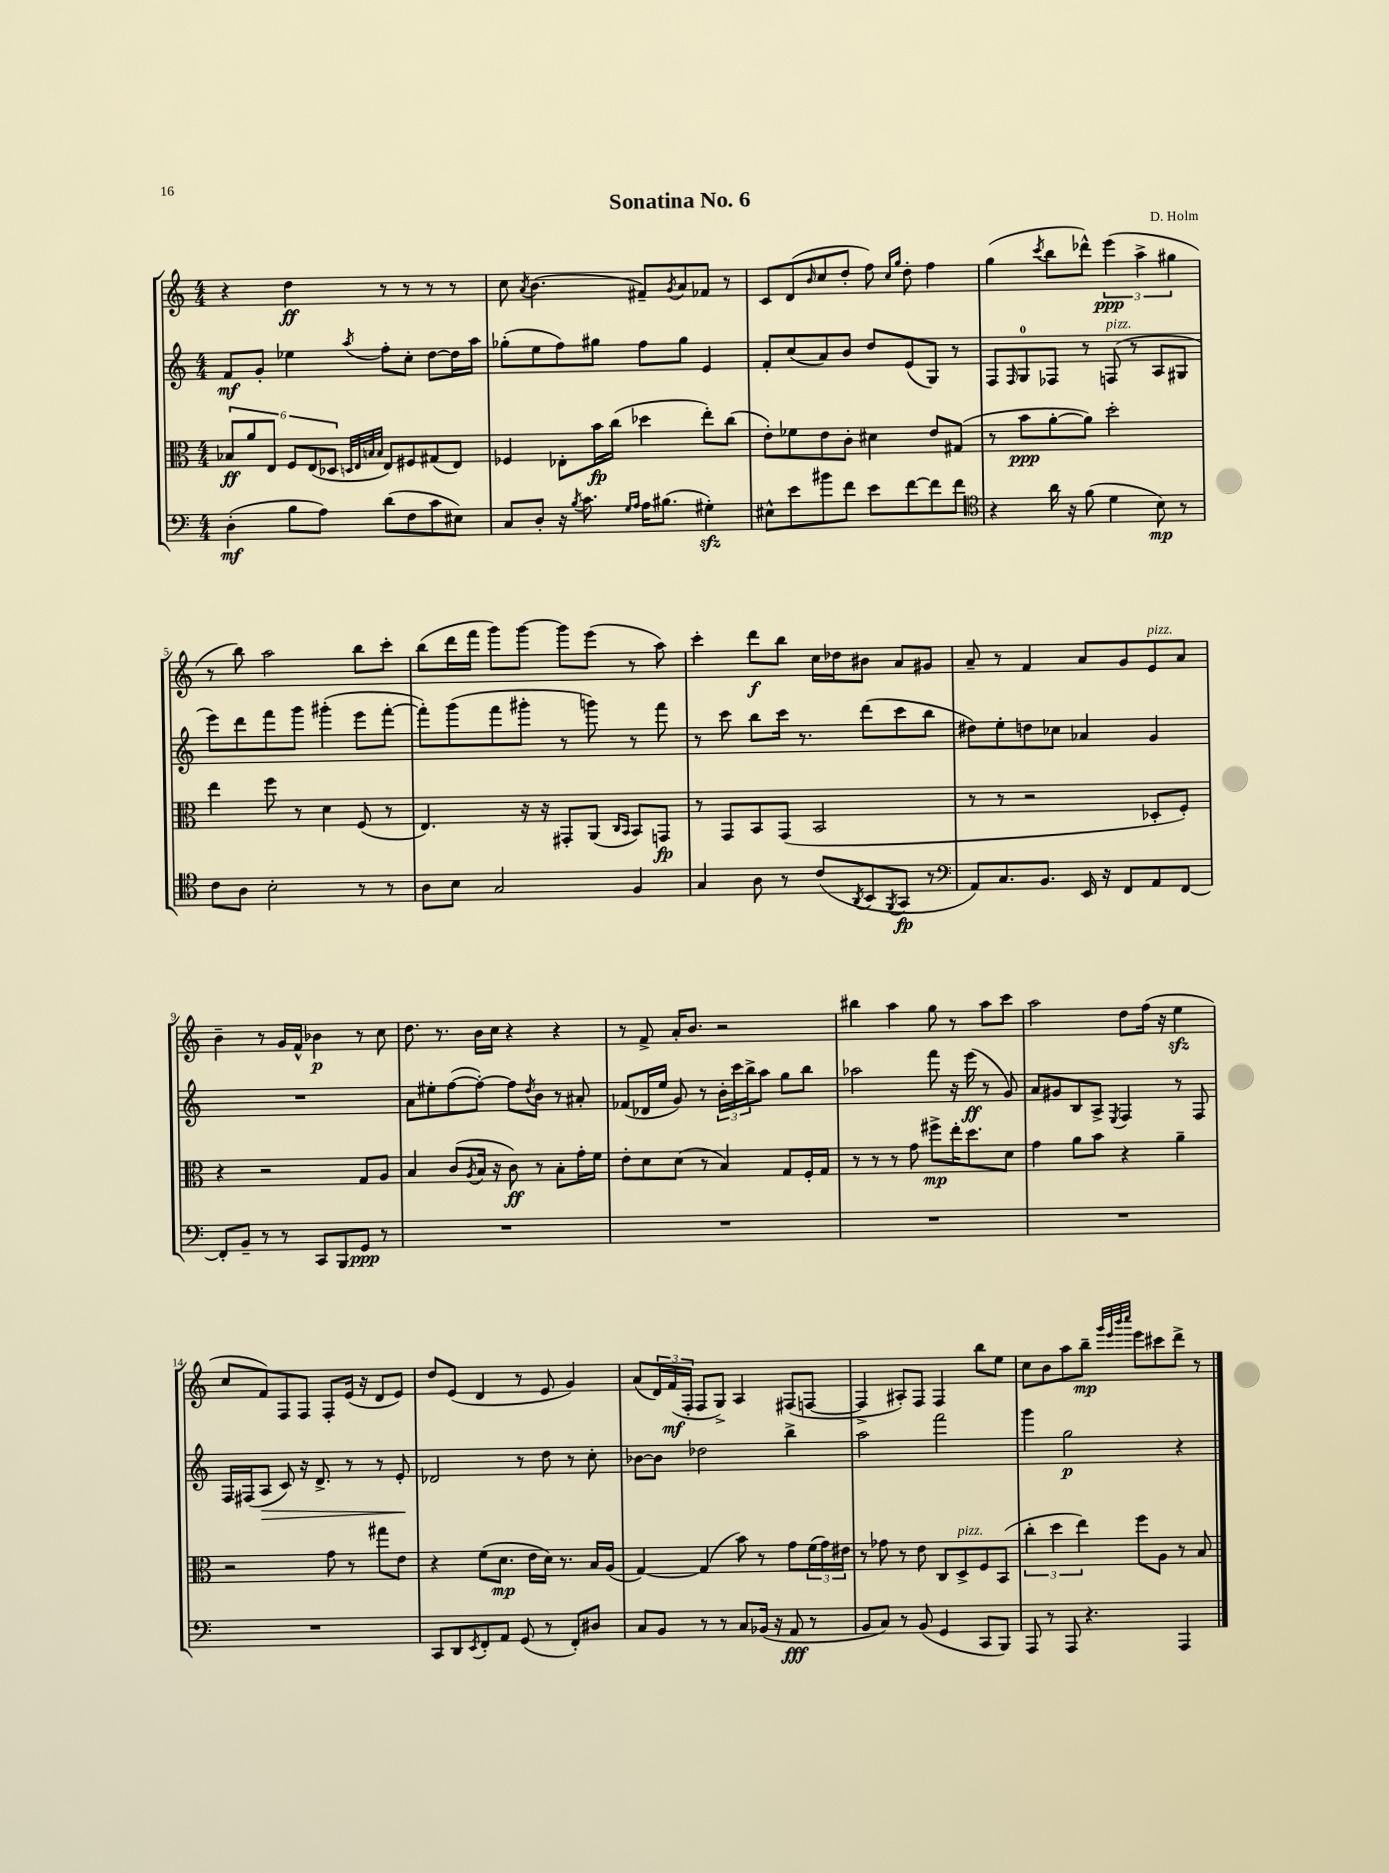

**kern	**kern	**kern	**kern
*staff4	*staff3	*staff2	*staff1
*clefF4	*clefC3	*clefG2	*clefG2
*k[]	*k[]	*k[]	*k[]
*M4/4	*M4/4	*M4/4	*M4/4
(4D'\	12B-/L	8f/L	4r
.	12a/	.	.
.	.	8g'/J	.
.	12E/J	.	.
8B\L	12F/L	4ee-\	4dd\
.	(12E/	.	.
8A\J)	.	.	.
.	12D-/J	.	.
.	32qqD/LLL	.	.
.	32qqE/	.	.
.	32qqB/	.	.
.	32qqB/JJJ	8qaa/	.
(8d\L	8E/L)	8ff'\L	8r
8F\	8F#/	8cc'\J	8r
8c\	(8G#/	[8dd\L	8r
8E#\J)	8E/J)	16dd\]L	8r
.	.	16aa\JJ	.
=	=	=	=
8C/L	4F-/	(8gg-'\L	8cc\
.	.	.	8qa/
8D'/J	.	8ee\	(4.b\
16r	8E-'\L	8ff\)	.
8qB/	.	.	.
8.c\	.	.	.
.	16b\L	8gg#\J	.
.	(16cc\JJ	.	.
16qqG/LL	.	.	.
16qqA/JJ	.	.	.
16A\LK	4dd-\	8ff\L	8f#~/L)
(8.B#\J	.	.	.
.	.	.	8qg/
.	.	8gg#\J	8a/
4G#'\)	8ee'\L)	4e/	8f-/J
.	(8cc\J	.	8r
=	=	=	=
8E#^^\L	8e'\L)	8f'/L	8c/L
8e\	8f-\	(8cc/	(8d/
.	.	.	16qqb/
8b#\	8e\	8a/)	8cc/
8f\J	8c'\J	8b/J	8dd'/J
8e\L	4d#\	8dd/L	8ff\)
.	.	.	16qqcc/LL
.	.	.	16qqgg/JJ
[8f\	.	(8e/	8dd'\
8f\]	8e/L	8G/J)	4ff\
8f\J	(8G#/J	8r	.
=	=	=	=
*clefC4	*	*	*
4r	8r	8F/L	(4gg\
.	.	16qqF/	.
.	8b\L	8G/	.
.	.	.	8qccc/
16a\	[8a'\	8F-/J	8bb\L
16r	.	.	.
(8f\	8a\]J)	8r	8ddd-^^\J)
4d\	2dd'\	(8F/	(6eee\
.	.	8r	.
.	.	.	6aa^\
8B\)	.	8A/L	.
.	.	.	6gg#\
8r	.	8G#/J	.
=	=	=	=
8c\L	4ee\	8eee\L)	8r
8A\J	.	8ddd\	8bb\)
2B'\	8ff\	8fff\	2aa\
.	8r	8ggg\J	.
.	4d\	(4ggg#'\	.
8r	(8F/	8eee\L	8bb\L
8r	8r	[8fff'\J	8ccc'\J
=	=	=	=
8A\L	4.E/)	8fff'\]L)	(8bb\L
8B\J	.	(8ggg\	16ddd\L
.	.	.	16fff\JJ
2G/	.	8fff\	8ggg\L)
.	16r	8ggg#'\J	[8ggg\J
.	16r	.	.
.	8GG#'/L	8r	8ggg\]L
.	(8AA/J	8ggg\)	(8eee\J
.	16qqC/LL	.	.
.	16qqBB/JJ	.	.
4F/	8BB/L)	8r	8r
.	8GG/J	8fff\	8aa\)
=	=	=	=
4G/	8r	8r	4ccc'\
.	8GG/L	8ccc\	.
8A\	8BB/	8bb\L	8ddd\L
8r	(8GG/J	16ccc\Jk	8bb\J
.	.	8.r	.
(8c/L	2BB/	.	16cc\LL
.	.	.	16dd-\J
8qAA/	.	.	.
8BB/	.	(8ddd\L	8b#\J
8qFF/	.	.	.
8GG/J	.	8ccc\	8a/L
8r	.	8bb\J	8g#/J
=	=	=	=
*clefF4	*	*	*
8AA/L)	8r	8dd#\L)	8a~/
8.C/	8r	8ee'\	8r
.	2r	8dd\	4f/
8.BB/J	.	.	.
.	.	8cc-\J	.
16EE/	.	4a-/	8a/L
16r	.	.	.
8FF/L	.	.	8g/
8AA/	8D-'/L	4g/	8e/
[8FF/J	8F'/J)	.	8a/J
=	=	=	=
8FF'/]L	4r	1r	4b~\
8BB~/J	.	.	.
8r	2r	.	8r
8r	.	.	16g/LL
.	.	.	16f^^/JJ
8CC/L	.	.	4b-\
8BBB/	.	.	.
8GG/J	8G/L	.	8r
8r	8A/J	.	8cc\
=	=	=	=
1r	4B/	8a\L	8.dd\
.	.	8ee#'\	.
.	.	.	8.r
.	(8c/L	([8ff\	.
.	8qA/	.	.
.	16B/Jk	8ff'\_J)	16b\LL
.	16r	.	16cc\JJ
.	8c\)	8ff\]L	4r
.	.	8qdd/	.
.	8r	8b\J	.
.	8B'\L	8r	4r
.	16g'\L	8a#'/	.
.	16f\JJ	.	.
=	=	=	=
1r	8e'\L	(8f-/L	8r
.	8d\	16d-/L	8f^/
.	.	16ee/JJ	.
.	(8d\J	8g/)	16a'/LK
.	.	.	8.b/J
.	8r	8r	.
.	4B/)	24b'\LL	2r
.	.	24ccc\	.
.	.	24bb^\J	.
.	.	8aa\J	.
.	8G/L	8gg\L	.
.	16F'/L	8bb\J	.
.	16G/JJ	.	.
=	=	=	=
1r	8r	2aa-\	4bb#\
.	8r	.	.
.	8r	.	4aa\
.	8g\	.	.
.	8ff#^\L	8fff\	8gg\
.	16ee'\K	16r	8r
.	8.dd\	(16eee\	.
.	.	8r	8aa\L
.	8d\J	8g/)	8ccc\J
=	=	=	=
1r	4g\	8a/L	2aa\
.	.	8g#/	.
.	8a\L	8B/	.
.	8b\J	8A^/J	.
.	.	8qE/	.
.	4r	4F/	8dd\L
.	.	.	(16ff\Jk
.	.	.	16r
.	4a~\	8r	4ee\
.	.	8F/	.
=	=	=	=
1r	2r	16F/LL	8cc/L
.	.	(16F#/J	.
.	.	8A/J	8f/)
.	.	8c/)	8F/
.	.	16r	8F/J
.	.	8.d^/	.
.	8g\	.	8F'/L
.	8r	8r	(16e/Jk
.	.	.	16r
.	8gg#\L	8r	8d/L
.	8e\J	8e'/	8e/J)
=	=	=	=
8CC/L	4r	2d-/	8dd/L
8DD/	.	.	(8e/J
8qEE/	.	.	.
8FF'/	(8f\L	.	4d/
8AA/J	8.d\J	.	.
(8GG/	.	8r	8r
.	16e\LL	.	.
8r	16d\JJ)	8dd\	8e/
.	8.r	.	.
8FF'/L)	.	8r	4g/)
8D#/J	16B/LL	8cc'\	.
.	(16A/JJ	.	.
=	=	=	=
8C/L	[4G/)	[8b-\L	(8a/L
8BB/J	.	8b-\]J	24d/L)
.	.	.	(24f/
.	.	.	24F'/JJ
8r	(4G/]	2dd-\	8F/L
8r	.	.	8G^/J)
8C/L	8b\)	.	4A/
(16BB-/Jk	8r	.	.
16r	.	.	.
8AA/	8g\L	4bb^\	(8F#/L
8r	(24f\L	.	[8F/J
.	24g\)	.	.
.	24e#\JJ	.	.
=	=	=	=
8BB/L	8r	2aa\	4F^/]
8C/J)	8g-\	.	.
8r	8r	.	8A#'/L)
(8BB/	8e\	.	8F/J
4GG/	8C/L	2fff\	4F/
.	8D^/	.	.
8CC/L	8F/	.	8bb\L
8BBB/J)	(8BB/J	.	8ee\J
=	=	=	=
8AAA/	6cc'\	4ggg\	8cc\L
8r	.	.	8b\
.	6dd\	.	.
8AAA/	.	2gg\	8aa\
.	6ee\)	.	.
4.r	.	.	8bb~\J
.	.	.	32qqggg/LLL
.	.	.	32qqeee/
.	.	.	32qqbbb/
.	.	.	32qqcccc/JJJ
.	8ff\L	.	8eee\L
.	8A\J	.	8ccc#\
4AAA/	8r	4r	8ddd^\J
.	8B/	.	8r
==	==	==	==
*-	*-	*-	*-
